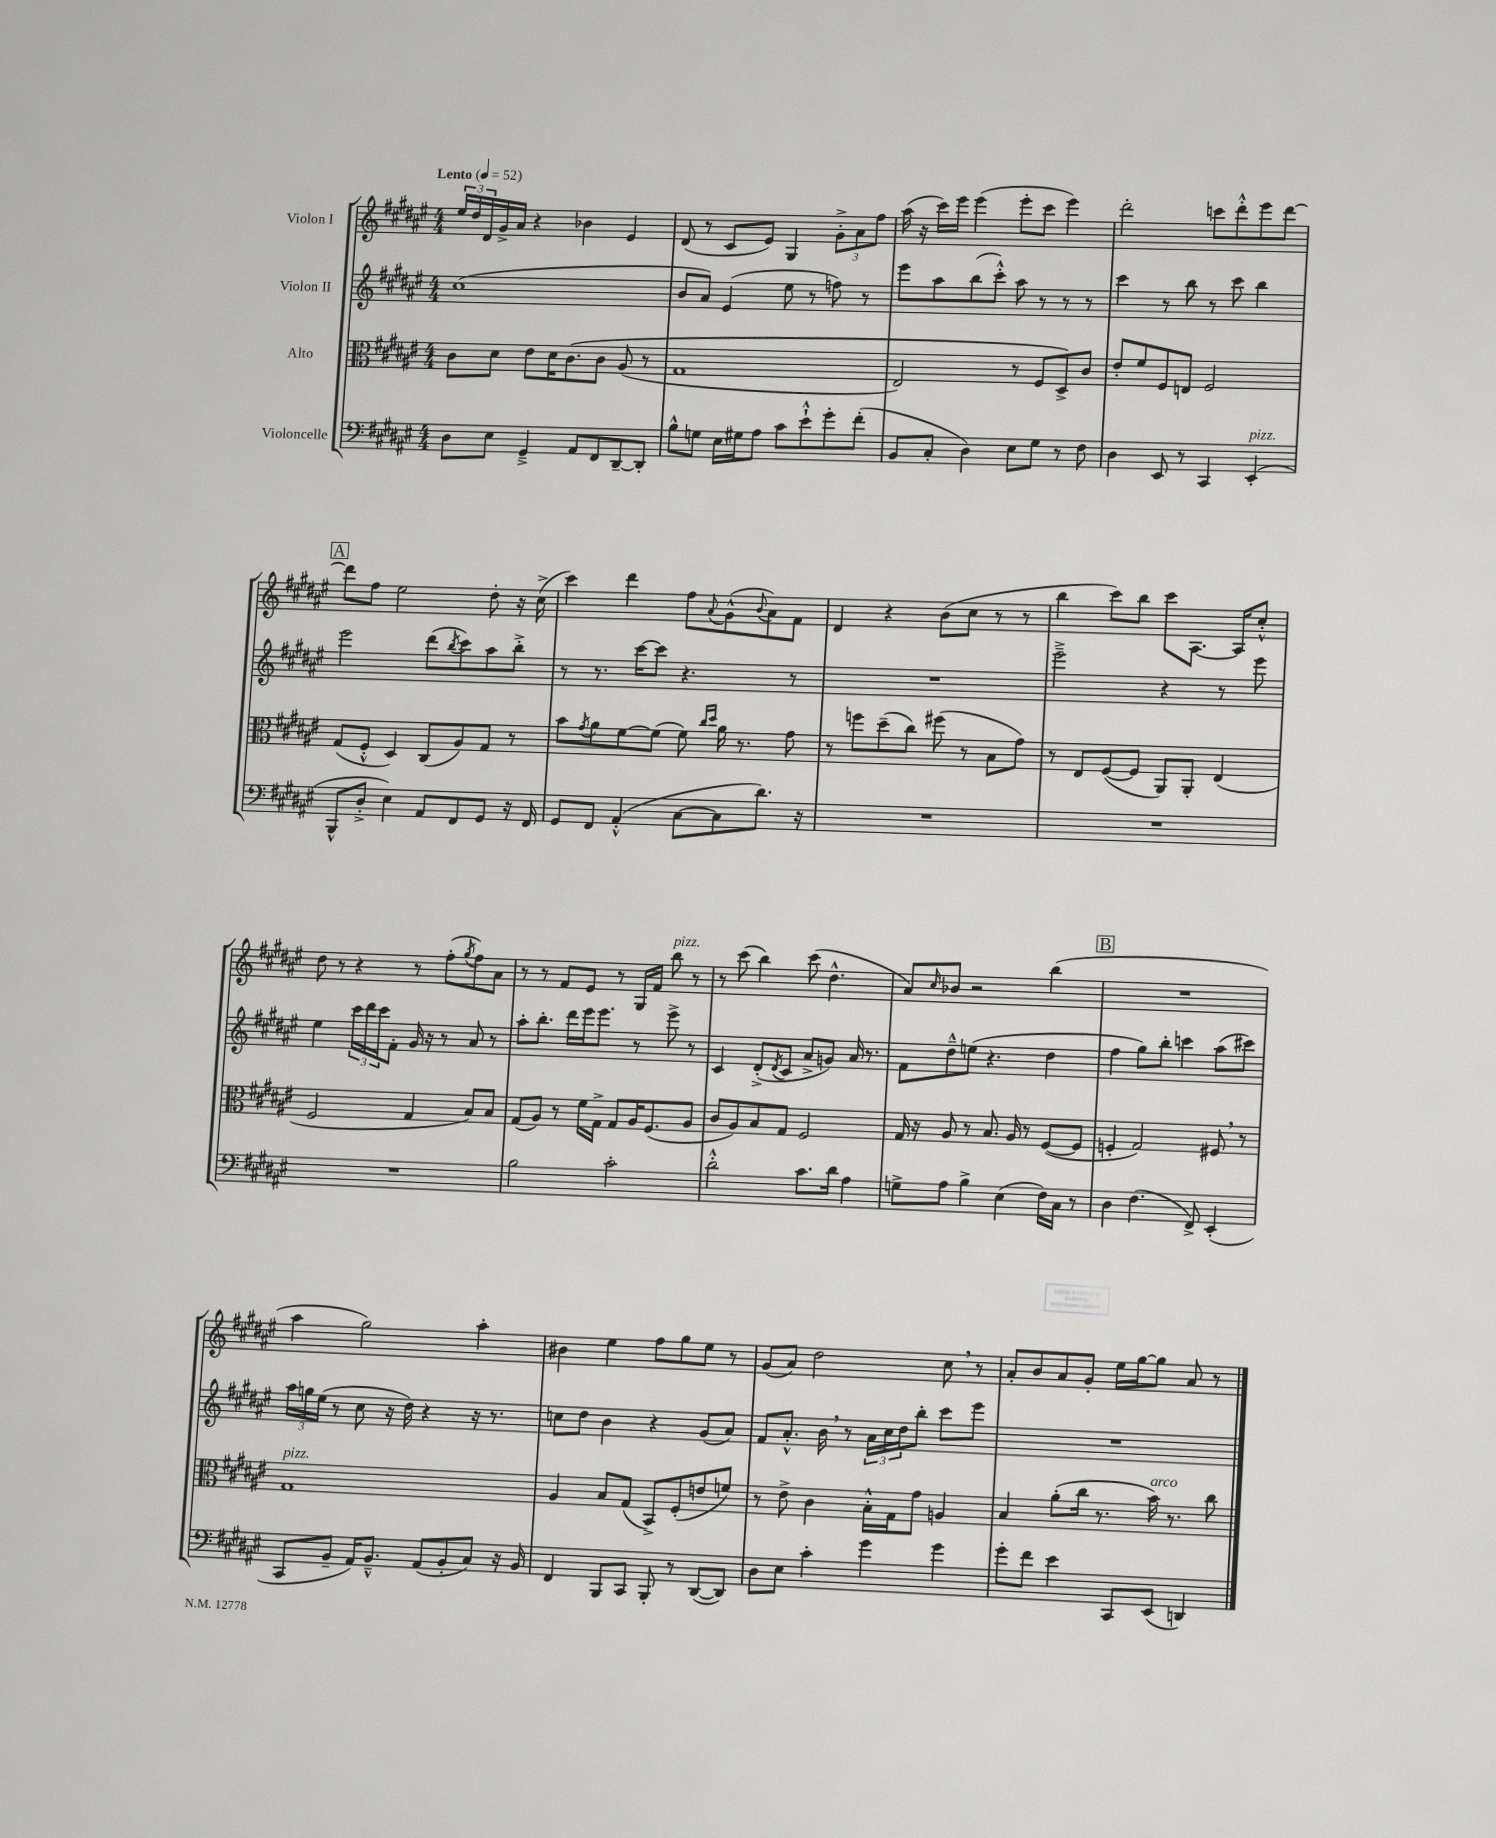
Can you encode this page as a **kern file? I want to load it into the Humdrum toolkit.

**kern	**kern	**kern	**kern
*part4	*part3	*part2	*part1
*staff4	*staff3	*staff2	*staff1
*I"Violoncelle	*I"Alto	*I"Violon II	*I"Violon I
*clefF4	*clefC3	*clefG2	*clefG2
*k[f#c#g#d#a#e#]	*k[f#c#g#d#a#e#]	*k[f#c#g#d#a#e#]	*k[f#c#g#d#a#e#]
*M4/4	*M4/4	*M4/4	*M4/4
*MM52	*MM52	*MM52	*MM52
=1	=1	=1	=1
!	!	!	!LO:TX:a:B:t=Lento
8D#\L	8c#\L	(1cc#	24ee#/LL
.	.	.	24dd#/
.	.	.	24d#/
8E#\J	8d#\J	.	16g#^/
.	.	.	16a#/JJ
4GG#~^/	8e#\L	.	4r
.	16d#\K	.	.
.	(8.c#\	.	.
8AA#/L	.	.	4b-X\
8FF#/	8c#\J	.	.
[8DD#~/	(8A#/	.	4e#/
8DD#'/J]	8r	.	.
=2	=2	=2	=2
8B^^\L	1G#	8b/L	(8d#/
8Gn\J	.	8a#/J)	8r
16E#\LL	.	(4e#/	8c#/L
16G#X\J	.	.	.
8A#\J	.	.	8e#/J)
8c#\L	.	8ee#\	4G#/
8e#`^^\	.	8r	.
8g#'\	.	8ffn\)	12g#'^\L
.	.	.	12a#\
(8f#'\J	.	8r	.
.	.	.	12ff#\J
=3	=3	=3	=3
8BB/L	2E#/)	8eee#\L	(16aa#\
.	.	.	16r
8C#'/J	.	8aa#\	16ccc#\LL)
.	.	.	16eee#\JJ
4D#\)	.	(8bb\	(4eee#\
.	.	8ccc#'^^\J)	.
8E#\L	8r	8aa#\	8eee#'\L
8G#\J	8F#/L	8r	8ccc#\J
8r	8D#^/)	8r	4eee#\)
8F#\	8c#/J	8r	.
=4	=4	=4	=4
4D#\	8e#'/L	4ccc#\	2ddd#'\
.	8f#/	.	.
8EE#/	8F#/	8r	.
8r	8En/J	8bb\	.
4CC#/	2F#/	8r	8cccn\L
.	.	8ccc#\	8ddd#'^^\
!LO:TX:a:i:t=pizz.	!	!	!
(4EE#'/	.	4bb\	8eee#\
.	.	.	[8ddd#\J
!!LO:LB:g=z
!!LO:REH:place=s1:t=A
=5	=5	=5	=5
8BBB^^/L	(8G#/L	2eee#\	8ddd#\L]
8D#'^/J	8F#'^^/J	.	8ff#\J
4E#\)	4D#/)	.	2ee#\
8AA#/L	(8C#/L	(8ddd#\L	.
.	.	8qbb/	.
8FF#/	8A#/)	8ccc#\)	.
8GG#/J	8G#/J	8aa#\	8dd#'\
16r	8r	8bb'^\J	16r
16FF#/	.	.	(16cc#^\
=6	=6	=6	=6
8GG#/L	8b\L	8r	4ccc#\)
.	8qg#/	.	.
8FF#/J	8a#\	8.r	.
(4AA#'^^/	[8f#\	.	4ddd#\
.	.	[16ccc#\KL	.
.	(8f#\J]	8ccc#\J]	.
[8C#\L	8f#\)	4.r	8ff#\L
.	16qqcc#/LL	.	.
.	16qqdd#/JJ	.	8qqa#/
8C#\]	16a#\	.	(8g#^^\
.	8.r	.	.
.	.	.	8qqb/
8.d#\J)	.	.	8a#\)
.	8g#\	8r	8f#\J
16r	.	.	.
=7	=7	=7	=7
1r	8r	1r	4d#/
.	8ffn\L	.	.
.	(8dd#~\	.	4r
.	8cc#\J)	.	.
.	(8ff#X\	.	(8b\L
.	8r	.	8cc#\J
.	8B\L	.	8r
.	8g#\J)	.	8r
=8	=8	=8	=8
1r	8r	2eee#~^\	4bb\
.	8E#/L	.	.
.	([8F#/	.	8ccc#\L)
.	8F#/J]	.	8bb\J
.	8AA#/L)	4r	8ccc#\L
.	8AA#'/J	.	[8.A#\J
.	(4E#/	8r	.
.	.	.	16A#/KL]
.	.	8eee#\	8cc#'^^/J
!!LO:LB:g=z
=9	=9	=9	=9
1r	2F#/	4ee#\	8dd#\
.	.	.	8r
.	.	24ccc#\LL	4r
.	.	24ddd#\	.
.	.	24ccc#\J	.
.	.	8f#'\J	.
.	4G#/	16g#/	8r
.	.	16r	.
.	.	8r	(8ff#'\L
.	.	.	8qgg#/
.	8B/L)	8a#/	8ff#\)
.	8B/J	8r	8a#\J
=10	=10	=10	=10
2B\	(8G#/L	8aa#'\L	8r
.	8A#/J)	8.bb'\J	8r
.	8r	.	8f#/L
.	.	16ddd#\LL	.
.	16f#\LL	16eee#\J	8e#/J
.	16G#^\JJ	8.eee#\J	.
2c#'\	8G#/L	.	8r
.	16A#/K	8r	16G#/LL
.	(8.F#/	.	16f#/JJ
!	!	!	!LO:TX:a:i:t=pizz.
.	.	8eee#^\	8bb\
.	8A#/J	8r	8r
=11	=11	=11	=11
2d#'^^\	8c#/L	4c#/	8r
.	8A#/)	.	(8ccc#\
.	8B/	(8d#'^/L	4bb\)
.	.	8qd#/	.
.	8G#/J	8c#/J	.
8.c#\L	2F#/	8a#^/L	(8ccc#\
.	.	8gn/J)	4.dd#^^\
16d#\Jk	.	.	.
4A#\	.	16a#/	.
.	.	8.r	.
=12	=12	=12	=12
8Gn^\L	16G#/	8f#\L	8a#/L)
.	16r	.	.
.	.	.	16qqcc#/
8A#\J	8A#/	8dd#~^^\	8b-X/J
4B^\	8r	(8een\J	2r
.	8.B/	4.r	.
(4E#\	.	.	.
.	16A#/	.	.
.	8r	.	.
16F#\LL)	([8F#/L	4dd#\	(4bb\
16C#\JJ	.	.	.
8r	8F#/J]	.	.
!!LO:REH:place=s1:t=B
=13	=13	=13	=13
4D#\	4Fn'/	4ff#\	1r
(4.F#\	2G#/)	8gg#\L)	.
.	.	8bb'\J	.
.	.	4cccn\	.
8FF#^/)	.	.	.
(4EE#'/	8F#X,/	(8aa#\L	.
.	8r	8ccc#X\J)	.
!!LO:LB:g=z
=14	=14	=14	=14
!	!LO:TX:a:i:t=pizz.	!	!
8CC#/L	1G#	24aa#\LL	4aa#\
.	.	24ggn\	.
.	.	(24ee#\JJ	.
8BB~/J	.	8r	.
16AA#/KL)	.	8cc#\	2gg#\)
8.BB~^^/J	.	.	.
.	.	16r	.
.	.	16dd#\)	.
(8AA#/L	.	4r	.
8BB'/	.	.	.
8C#/J)	.	16r	4aa#'\
.	.	8.r	.
16r	.	.	.
16BB/	.	.	.
=15	=15	=15	=15
4FF#/	4A#/	8ccn\L	4b#X\
.	.	8dd#\J	.
8BBB/L	8B/L	4b\	4ee#\
8CC#/J	(8G#/J	.	.
8BBB'/	8BB^/L)	4r	8ff#\L
8r	(8F#'/	.	8gg#\
([8DD#/L	8en/	(8g#/L	8ee#\J
8DD#/J])	8fn/J)	8a#/J)	8r
=16	=16	=16	=16
8D#\L	8r	8f#/L	(8g#/L
8E#\J	8e#^\	8.a#'^^/J	8a#/J)
4c#'\	4c#\	.	2dd#\
.	.	16b,\	.
.	.	8r	.
4g#\	16B'^^\LL	24a#\LL	.
.	.	24cc#\	.
.	16G#\J	.	.
.	.	24dd#\J	.
.	8g#\J	8bb'\J	.
4g#\	4An/	8ccc#\L	8cc#,\
.	.	8eee#\J	8r
=17	=17	=17	=17
8g#'\L	4B/	1r	8a#'/L
8f#\J	.	.	8b/
4e#\	(8a#'\L	.	8a#/
.	16cc#\Jk	.	8g#'/J
.	8.r	.	.
8CC#/L	.	.	16ee#\LL
.	.	.	[16gg#\J
!	!LO:TX:a:i:t=arco	!	!
(8EE#/J	16b\)	.	8gg#\J]
.	8.r	.	.
4DDn/)	.	.	8a#/
.	8cc#\	.	8r
==	==	==	==
*-	*-	*-	*-
